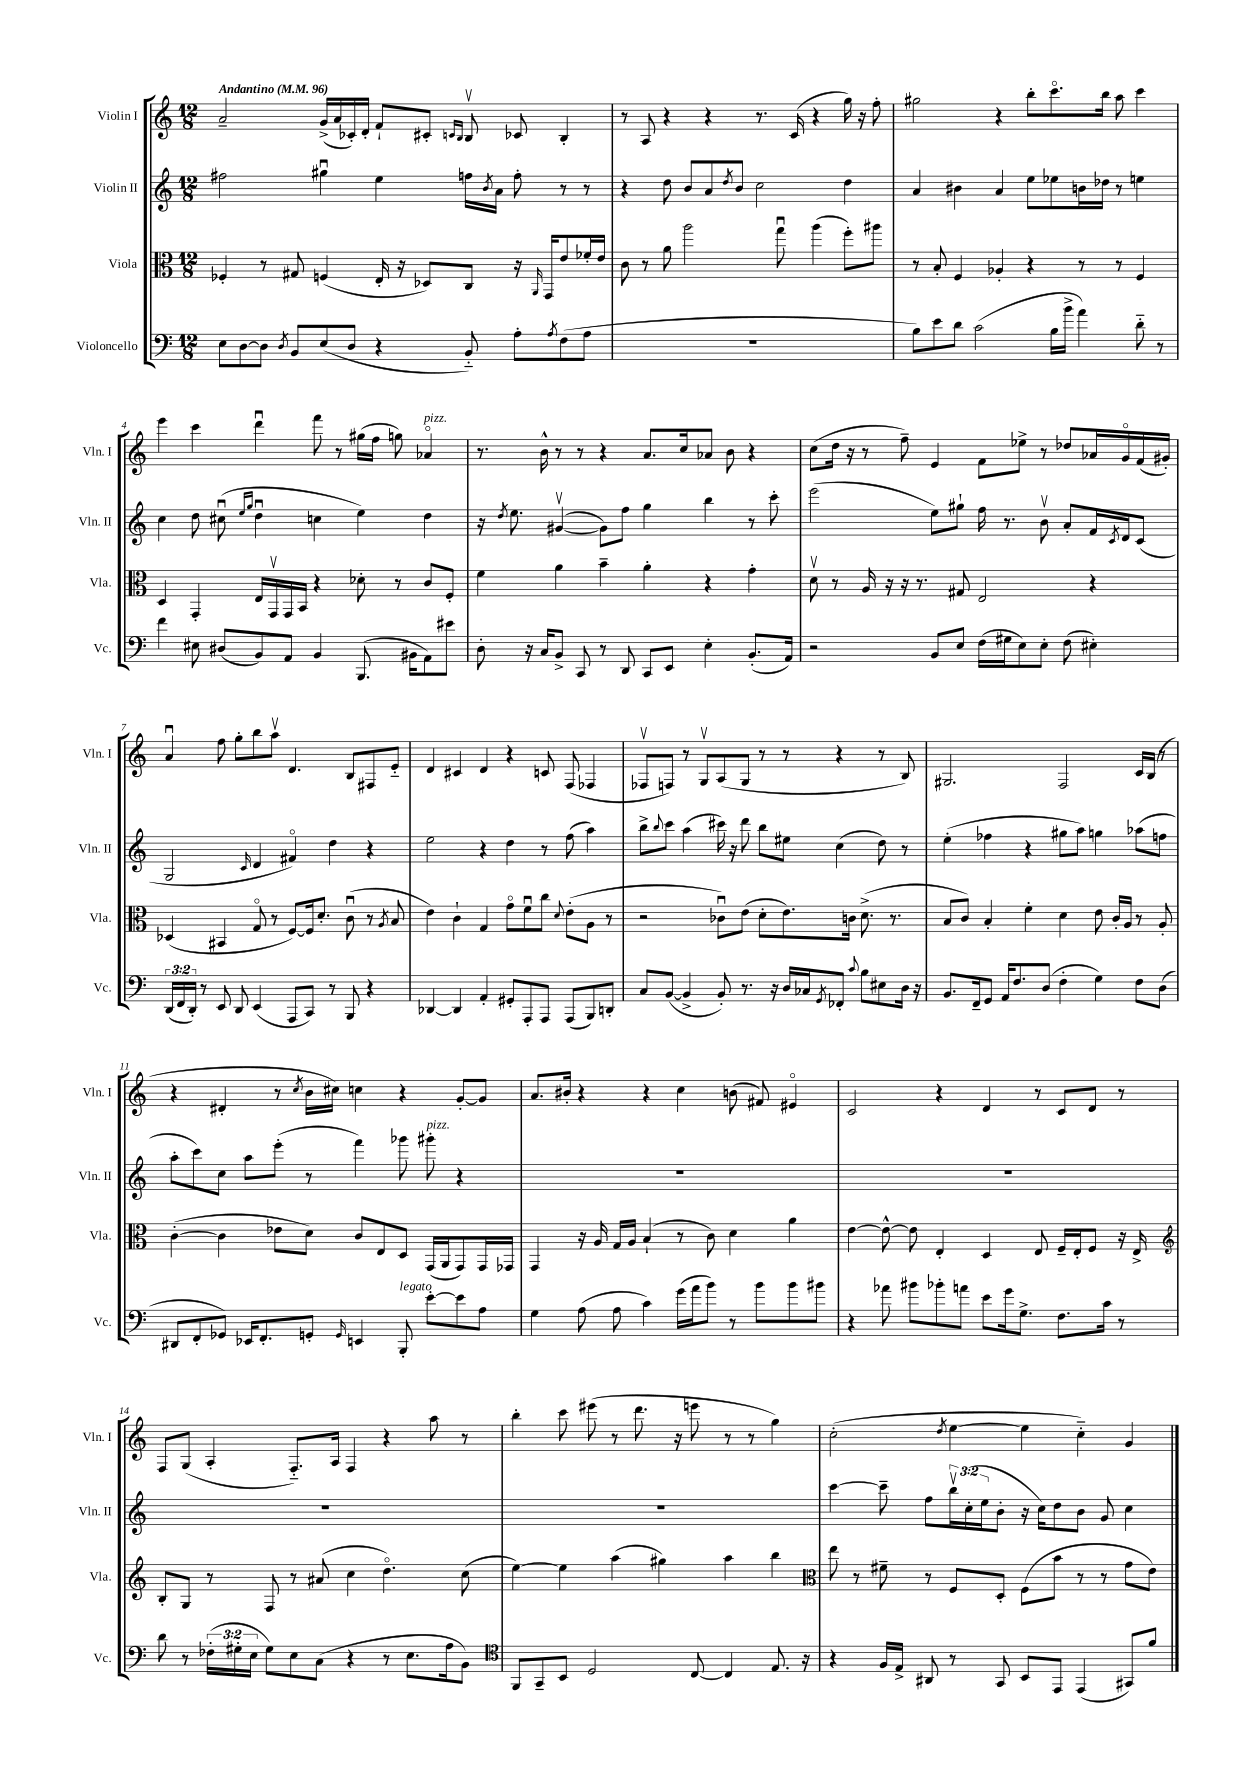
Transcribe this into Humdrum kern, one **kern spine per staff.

**kern	**kern	**kern	**kern
*staff4	*staff3	*staff2	*staff1
*clefF4	*clefC3	*clefG2	*clefG2
*k[]	*k[]	*k[]	*k[]
*M12/8	*M12/8	*M12/8	*M12/8
*MM96	*MM96	*MM96	*MM96
8E	4F-'	2ff#	2a~
[8D	.	.	.
8D]	8r	.	.
8qD	.	.	.
8BB	8G#	.	.
(8E	(4F	4gg#u	(16g^
.	.	.	16a
8D	.	.	16c-')
.	.	.	16d'
4r	16E'	4ee	8f`
.	16r	.	.
.	8D-)	.	8c#'
.	.	.	16qqc
.	.	.	16qqB
8BB'~)	8C	16ff	8Bv
.	.	8qb	.
.	.	16a	.
8A'	16r	8ff'	8c-
.	16qqAA	.	.
.	16GG	.	.
8qA	.	.	.
(8F	8e	8r	4B'
8A	16f-'	8r	.
.	16e	.	.
=	=	=	=
1.r	8c	4r	8r
.	8r	.	8A
.	8a	8dd	4r
.	2aa	8b	.
.	.	8a	4r
.	.	8qdd	.
.	.	8b	.
.	.	2cc	8.r
.	8ggu	.	.
.	.	.	(16c
.	(4aa	.	4r
.	8ff')	4dd	16gg)
.	.	.	16r
.	8aa#	.	8ff'
=	=	=	=
8B)	8r	4a	2gg#
8e	8B'	.	.
8d	4F	4b#	.
(2c	.	.	.
.	4A-'	4a	4r
.	4r	8ee	8bb'
16B	.	8ee-	8.ccco
16b^	.	.	.
4a)	8r	16b	.
.	.	16dd-	16bb
.	8r	8r	8aa
8d'~	4F	4ee	4ccc
8r	.	.	.
=	=	=	=
4f	4D	4cc	4eee
8E#	4GG'	8dd	4ccc
(8D#	.	(8cc#u	.
.	.	16qqee	.
.	.	16qqgg	.
8BB)	16E	4ddu	4dddu
.	16GGv	.	.
8AA	16GG	.	.
.	16BB	.	.
4BB	4r	4cc	8fff
.	.	.	8r
(8.BBB	8d-'	4ee)	(16gg#
.	.	.	16ff
.	8r	.	8gg)
16BB#	.	.	.
8AA)	8c	4dd	4a-o
8e#	8F'	.	.
=	=	=	=
8D'	4f	16r	8.r
.	.	8qdd	.
.	.	8.ee	.
16r	.	.	.
16C	.	.	16b^^
8BB^	4a	([4g#v	8r
8CC	.	.	8r
8r	4b~	8g#])	4r
8DD	.	8ff	.
8CC	4a'	4gg	8.a
8EE	.	.	.
.	.	.	16cc
4E'	4r	4bb	8a-
.	.	.	8b
(8.BB'	4g'	8r	4r
.	.	8ccc'	.
16AA)	.	.	.
=	=	=	=
2r	8dv	(2eee	(8cc
.	8r	.	16dd
.	.	.	16r
.	16A	.	8r
.	16r	.	.
.	16r	.	8ff~)
.	8.r	.	.
8BB	.	8ee)	4e
8E	8G#	8gg#`	.
(16F	2E	16ff	8f
16G#	.	8.r	.
8E)	.	.	8ee-^
8E'	.	8bv	8r
(8F	.	8a'	8dd-
4E#')	4r	16f	16a-
.	.	8qc	.
.	.	16d	16go
.	.	(8c	(16f
.	.	.	16g#')
=	=	=	=
(24DD	(4D-	2G	4au
24FF	.	.	.
24DD')	.	.	.
8r	.	.	.
8EE	4BB#	.	8ff
8DD	.	.	8gg'
.	.	16qqc	.
(4EE	8Go	4d	8bb
.	8r	.	8aav
8AAA	[8F)	4f#o)	4.d
8CC)	16F]	.	.
.	8.d'	.	.
8r	.	4dd	.
8BBB	(8cu	.	8B
4r	8r	4r	8F#
.	8qA	.	.
.	8B	.	8e'~
=	=	=	=
[4DD-	4e)	2ee	4d
4DD-]	4c`	.	4c#
4AA'	4G	4r	4d
8GG#'	8go	4dd	4r
8AAA'	8fu	.	.
8AAA	8cc	8r	8c
.	8qqd	.	.
(8AAA	(8e'	(8ff	(8F
8BBB)	8A	4aa)	4F-
8DD'	8r	.	.
=	=	=	=
8C	2r	8bb^	8F-v
.	.	8qqbb	.
([8BB	.	8ccc	8F)
4BB^]	.	(4aa	8r
.	.	.	8Gv
8BB')	8c-u)	16ccc#)	(8A
.	.	16r	.
8.r	(8e	8ddd	8G
.	8d'	8bb	8r
16r	.	.	.
16D	8.e)	8ee#	8r
16C-	.	.	.
8qGG	.	.	.
8FF-'	.	(4cc	4r
.	16c	.	.
8qqc	.	.	.
8B	(8.d^	.	.
8E#	.	8dd)	8r
.	8.r	.	.
16D	.	8r	8B)
16r	.	.	.
=	=	=	=
8.BB	8B	(4ee'	2.G#
.	8c)	.	.
16FF~	.	.	.
8GG	4B'	4ff-	.
16AA	.	.	.
8.F	.	.	.
.	4f'	4r	.
(8D	.	.	.
4F'	4d	8gg#	2F
.	.	8aa)	.
4G)	8e	4gg	.
.	16c'	.	.
.	16A	.	.
8F	8r	(8aa-	16c
.	.	.	(16B
(8D	8A'	8ff	8r
=	=	=	=
8DD#	([4c'	8aa'	4r
8FF'	.	8ccc)	.
8GG-)	4c]	8cc	4d#'
16EE-	.	8aa	.
8.FF'	.	.	.
.	8e-	(8eee'	8r
.	.	.	8qcc
8GG'	8d)	8r	16b
.	.	.	16cc#)
16qqGG	.	.	.
4EE	8c	4fff)	4cc
.	8E	.	.
8BBB'	8D	8ggg-	4r
[8e'	(16GG	8ggg#'	.
.	16AA	.	.
8e]	8GG)	4r	[8g'
8A	16GG	.	8g]
.	16GG-	.	.
=	=	=	=
4G	4GG	1.r	8.a
.	.	.	16b#'
(8A	16r	.	4r
.	16A	.	.
8A	16G	.	.
.	16A	.	.
4c)	(4B`	.	4r
(16g	8r	.	4cc
16a	.	.	.
8b)	8c)	.	.
8r	4d	.	(8b
8b	.	.	8f#)
8b	4a	.	4e#o
8b#	.	.	.
=	=	=	=
4r	[4e	1.r	2c
8a-	8e^^_	.	.
8b#	8e]	.	.
8b-'	4E'	.	4r
8a	.	.	.
8e	4D	.	4d
16g	.	.	.
8.G^	.	.	.
.	8E	.	8r
8.F	16F~	.	8c
.	16E'	.	.
.	8F	.	8d
16c	.	.	.
8r	16r	.	8r
.	16E^	.	.
=	=	=	=
*	*clefG2	*	*
8d	8B'	1.r	8F
8r	8G	.	(8G
(24F-'	8r	.	4A'
24G#'	.	.	.
24E	.	.	.
8G#)	8F	.	.
8E	8r	.	8.F'~)
(8C	(8a#	.	.
.	.	.	16A
4r	4cc	.	4F
8r	4.ddo)	.	4r
8.E	.	.	.
.	.	.	8aa
16A	.	.	.
8BB)	(8cc	.	8r
=	=	=	=
*clefC4	*	*	*
8FF	[4ee)	1.r	4bb'
8GG~	.	.	.
8BB	4ee]	.	8ccc
2D	.	.	(8eee#
.	(4aa	.	8r
.	.	.	8.ddd
.	4gg#)	.	.
.	.	.	16r
[8C	.	.	8eee
4C]	4aa	.	8r
.	.	.	8r
8.E	4bb	.	4gg)
16r	.	.	.
=	=	=	=
*	*clefC3	*	*
4r	8ee	[4ccc	(2cc'
.	8r	.	.
16F	8f#~	8ccc~]	.
16E^	.	.	.
8AA#	8r	8ff	.
.	.	.	8qdd
8r	8F	24bbv	[4ee
.	.	(24cc'	.
.	.	24ee	.
8GG	8D'	8b'	.
8BB	(8F	16r	4ee]
.	.	16cc)	.
8EE	8b	8dd	.
(4EE	8r	8b	4cc'~)
.	8r	8g	.
8GG#)	8g	4cc	4g
8f	8e)	.	.
==	==	==	==
*-	*-	*-	*-
